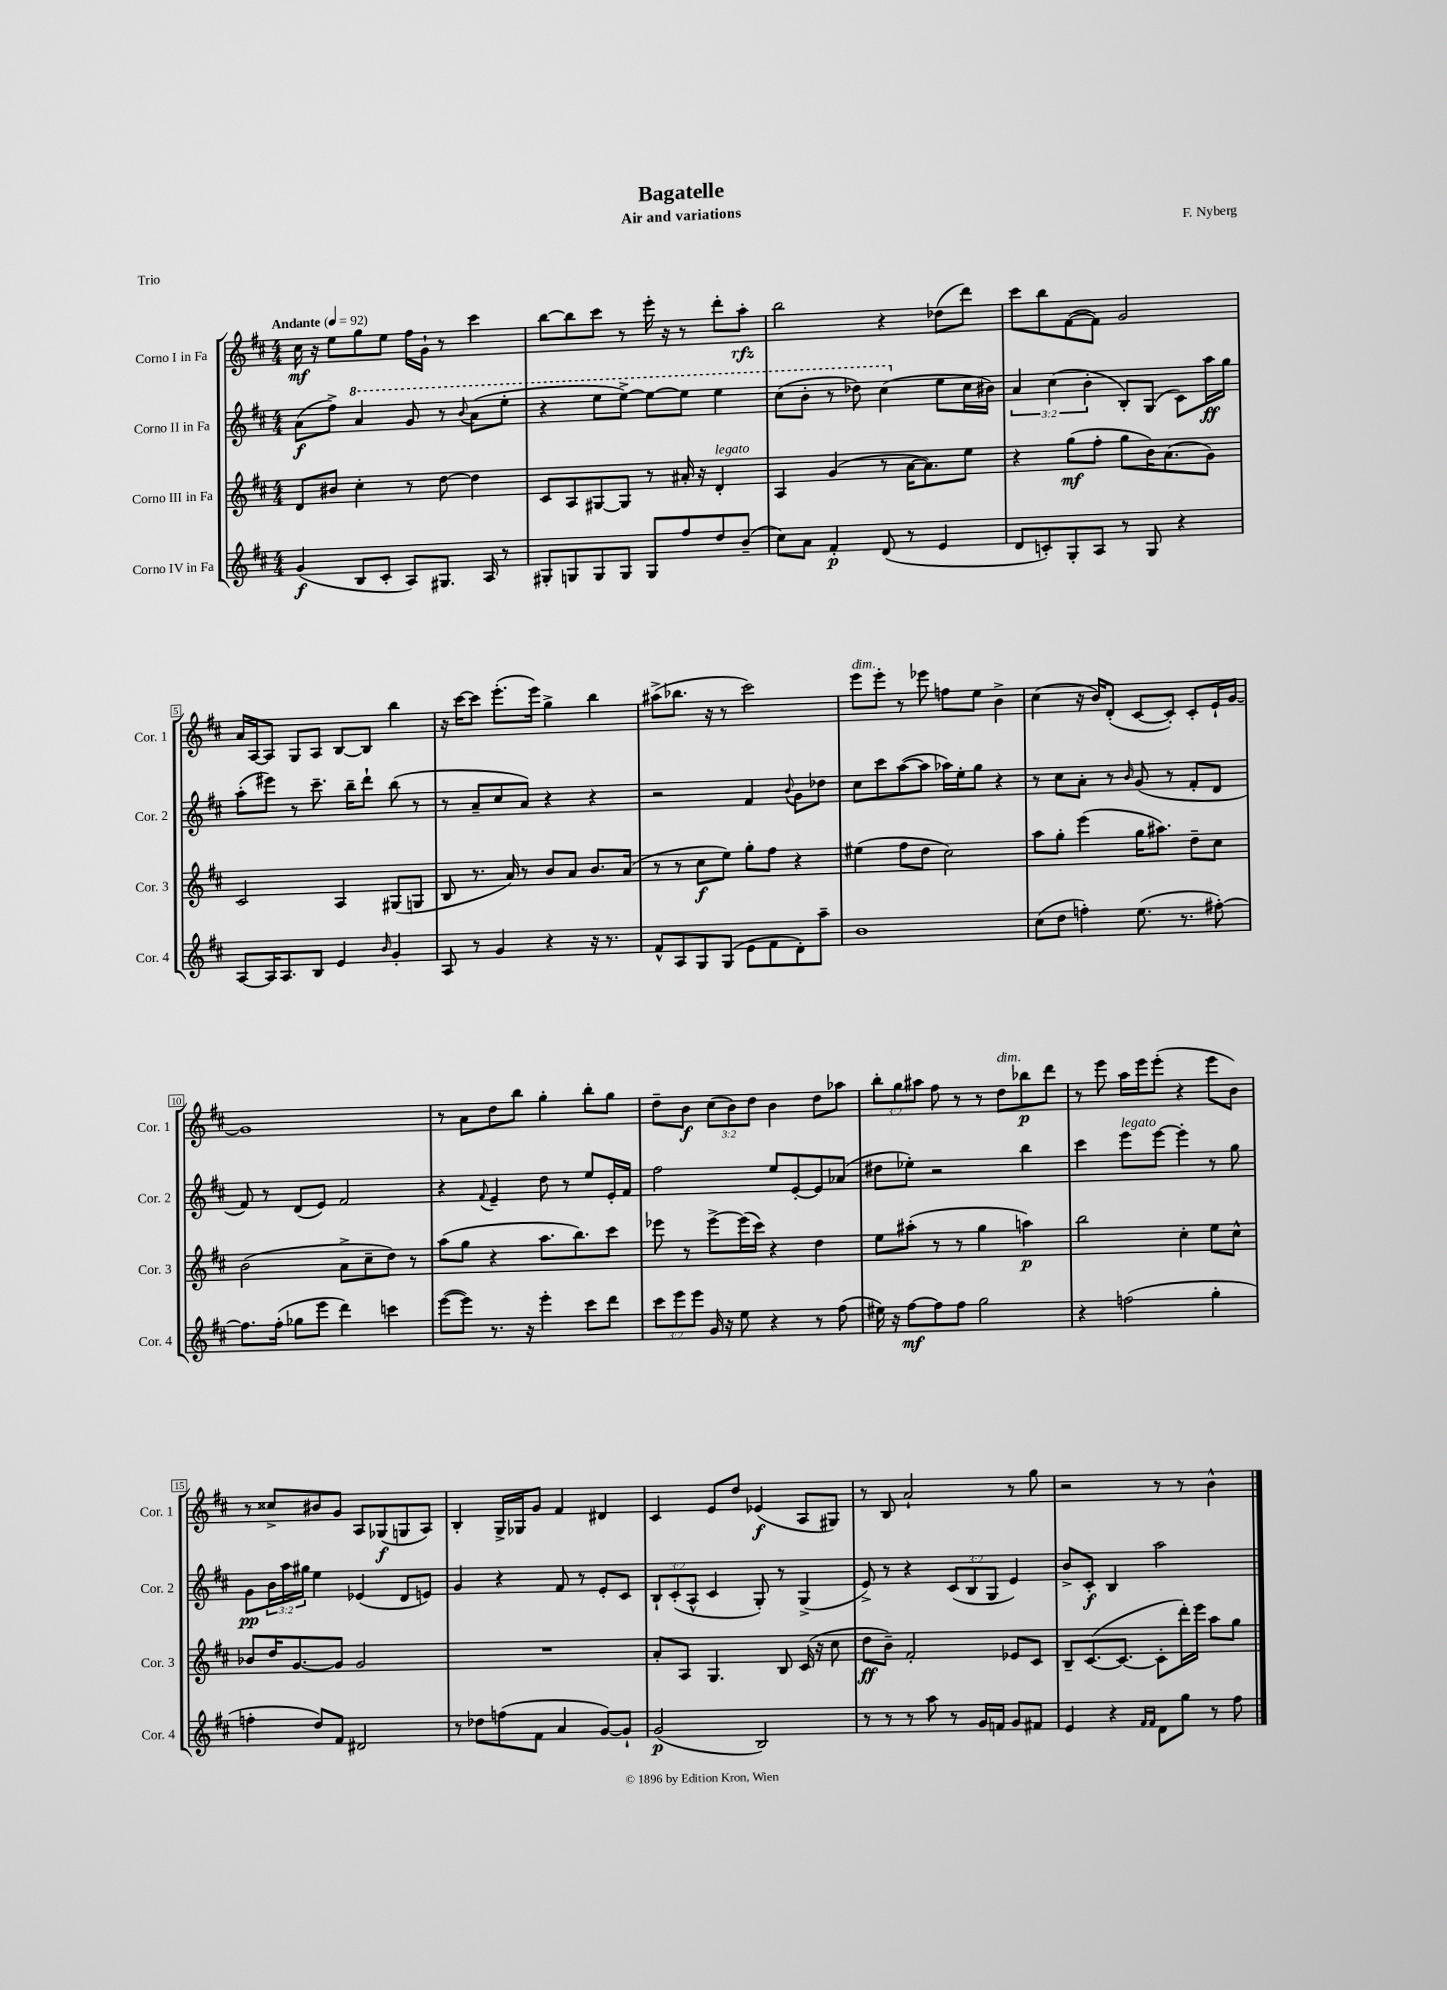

**kern	**dynam	**kern	**dynam	**kern	**dynam	**kern	**dynam
*part4	*part4	*part3	*part3	*part2	*part2	*part1	*part1
*staff4	*staff4	*staff3	*staff3	*staff2	*staff2	*staff1	*staff1
*I"Corno IV in Fa	*	*I"Corno III in Fa	*	*I"Corno II in Fa	*	*I"Corno I in Fa	*
*I'Cor. 4	*	*I'Cor. 3	*	*I'Cor. 2	*	*I'Cor. 1	*
*clefG2	*	*clefG2	*	*clefG2	*	*clefG2	*
*k[f#c#]	*	*k[f#c#]	*	*k[f#c#]	*	*k[f#c#]	*
*M4/4	*	*M4/4	*	*M4/4	*	*M4/4	*
*MM92	*	*MM92	*	*MM92	*	*MM92	*
=1	=1	=1	=1	=1	=1	=1	=1
!	!	!	!	!	!	!LO:TX:a:B:t=Andante	!
(4g/	f	8d/L	.	(8a\L	f	16cc#\	mf
.	.	.	.	.	.	16r	.
.	.	8b#X/J	.	8ff#^\J)	.	8ee\L	.
*	*	*	*	*8va	*	*	*
8B/L	.	4cc#'\	.	4aa/	.	8gg\	.
8c#'/J	.	.	.	.	.	8ee\J	.
8A/L)	.	8r	.	8gg/	.	16ff#\LL	.
.	.	.	.	.	.	16g`\JJ	.
8.G#X/J	.	[8dd\	.	8r	.	8r	.
.	.	.	.	8qqbb/	.	.	.
.	.	4dd\]	.	(8aa\L	.	4ccc#\	.
16A/	.	.	.	.	.	.	.
8r	.	.	.	8eee'\J	.	.	.
=2	=2	=2	=2	=2	=2	=2	=2
8G#X'/L	.	8c#/L	.	4r	.	[8bb\L	.
8Gn/	.	8A/	.	.	.	8bb\]	.
8G/	.	[8G#X/	.	8eee\L	.	8ccc#\J	.
8G/J	.	8G#/J]	.	[8eee^\J)	.	8r	.
8G/L	.	8r	.	8eee\L_	.	16eee'\	.
.	.	.	.	.	.	16r	.
8ff#/	.	16a#X'/	.	8eee\J]	.	8r	.
.	.	16r	.	.	.	.	.
!	!	!LO:TX:a:i:t=legato	!	!	!	!	!
8dd/	.	4d'/	.	4eee\	.	8ddd'\L	.
(8b~/J	.	.	.	.	.	8aa'\J	rfz
=3	=3	=3	=3	=3	=3	=3	=3
8cc#\L)	.	4A/	.	(8ccc#\L	.	2bb\	.
8a\J	.	.	.	8bb'\J	.	.	.
4f#'/	p	(4g/	.	8r	.	.	.
.	.	.	.	8ddd-X\)	.	.	.
(8d/	.	8r	.	(4ccc#\	.	4r	.
8r	.	[16a\KL	.	.	.	.	.
.	.	8.a\])	.	.	.	.	.
*	*	*	*	*X8va	*	*	*
4e/	.	.	.	8ee\L	.	(8dd-X\L	.
.	.	8ee\J	.	16cc#\L	.	8ddd\J)	.
.	.	.	.	16b#X\JJ)	.	.	.
=4	=4	=4	=4	=4	=4	=4	=4
8d/L	.	4r	.	6a/	.	8ccc#\L	.
8cn'/)	.	.	.	.	.	8bb\	.
.	.	.	.	(6cc#\	.	.	.
8G'/	.	(8gg\L	mf	.	.	([8f#\	.
.	.	.	.	6b'\	.	.	.
8A/J	.	8ff#'\J	.	.	.	8f#\J])	.
8r	.	8gg\L	.	8B'/L)	.	2g/	.
8G/	.	16b\K)	.	(8G/J	.	.	.
.	.	(8.a\	.	.	.	.	.
4r	.	.	.	8c#\L)	.	.	.
.	.	8g\J)	.	16aa\L	ff	.	.
.	.	.	.	16gg\JJ	.	.	.
!!LO:LB:g=z
=5	=5	=5	=5	=5	=5	=5	=5
[8A/L	.	2c#/	.	(8aa'\L	.	16a/LL	.
.	.	.	.	.	.	[16A/J	.
16A/K]	.	.	.	8eee#X\J)	.	8A/J]	.
8.A/	.	.	.	.	.	.	.
.	.	.	.	8r	.	8G/L	.
8B/J	.	.	.	8.ccc#~\	.	8A/J	.
4e/	.	4A/	.	.	.	[8B/L	.
.	.	.	.	16bb~\KL	.	.	.
.	.	.	.	8ddd`\J	.	8B/J]	.
16qqb/	.	.	.	.	.	.	.
4g'/	.	(8G#X/L	.	(8bb\	.	4bb\	.
.	.	8Gn/J	.	8r	.	.	.
=6	=6	=6	=6	=6	=6	=6	=6
8A/	.	8B/	.	8r	.	16r	.
.	.	.	.	.	.	[16ccc#\KL	.
8r	.	8.r	.	8a~/L	.	8ccc#\J]	.
4g/	.	.	.	8cc#/	.	(8.eee'\L	.
.	.	16a/)	.	.	.	.	.
.	.	8r	.	8a/J)	.	.	.
.	.	.	.	.	.	16eee\Jk)	.
4r	.	8b/L	.	4r	.	4gg^\	.
.	.	8a/J	.	.	.	.	.
16r	.	8.b/L	.	4r	.	4bb\	.
8.r	.	.	.	.	.	.	.
.	.	(16a/Jk	.	.	.	.	.
=7	=7	=7	=7	=7	=7	=7	=7
8f#^^/L	.	8r	.	2r	.	(8aa#X^\L	.
8A/	.	8r	.	.	.	8.bb-X\J	.
8G/	.	8cc#\L	f	.	.	.	.
.	.	.	.	.	.	16r	.
(8G/J	.	8ee\J)	.	.	.	8r	.
8e\L	.	8gg'\L	.	4f#/	.	2ccc#\)	.
8f#\	.	8ff#\J	.	.	.	.	.
.	.	.	.	8qqb/	.	.	.
8d'\)	.	4r	.	8g\L	.	.	.
8aa~\J	.	.	.	8dd-X\J	.	.	.
=8	=8	=8	=8	=8	=8	=8	=8
!	!	!	!	!	!	!LO:TX:a:i:t=dim.	!
1b	.	(4ee#X\	.	8cc#\L	.	8eee\L	.
.	.	.	.	8ccc#\	.	8eee'\J	.
.	.	8ff#\L	.	([8aa\	.	8r	.
.	.	8dd\J	.	8aa\J]	.	8eee-X\	.
.	.	2cc#\)	.	16aa-X\LL)	.	8ffn\L	.
.	.	.	.	16ee'\J	.	.	.
.	.	.	.	8gg\J	.	8ee\J	.
.	.	.	.	4r	.	4b^\	.
=9	=9	=9	=9	=9	=9	=9	=9
(8cc#\L	.	8aa\L	.	8r	.	(4cc#\	.
8dd\J	.	8gg'\J	.	8cc#\L	.	.	.
4ffn'\)	.	(4eee\	.	8a'\J	.	16r	.
.	.	.	.	.	.	16b/KL)	.
.	.	.	.	8r	.	(8d'/J	.
.	.	.	.	16qqb/	.	.	.
(8.ee\	.	16gg\KL	.	(8g/	.	[8c#/L	.
.	.	8.aa#X\J)	.	.	.	.	.
.	.	.	.	8r	.	8c#'/J])	.
8.r	.	.	.	.	.	.	.
.	.	8dd~\L	.	8f#'/L	.	8c#'/L	.
[8ff#X'\)	.	8cc#\J	.	8d/J	.	16e`/L	.
.	.	.	.	.	.	[16g/JJ	.
!!LO:LB:g=z
=10	=10	=10	=10	=10	=10	=10	=10
8.ff#\L]	.	(2b\	.	8f#/)	.	1g]	.
.	.	.	.	8r	.	.	.
(16ff#'\Jk	.	.	.	.	.	.	.
8gg-X\L	.	.	.	(8d/L	.	.	.
8eee\J	.	.	.	8e/J)	.	.	.
4ddd\)	.	8a^\L	.	2f#/	.	.	.
.	.	8cc#~\	.	.	.	.	.
4cccn\	.	8dd\J)	.	.	.	.	.
.	.	8r	.	.	.	.	.
=11	=11	=11	=11	=11	=11	=11	=11
([8eee\L	.	(8aa\L	.	4r	.	8r	.
8eee\J])	.	8gg\J	.	.	.	8a\L	.
.	.	.	.	8qqf#/	.	.	.
8.r	.	4r	.	4e~/	.	8dd\	.
.	.	.	.	.	.	8bb\J	.
16r	.	.	.	.	.	.	.
4eee'\	.	8.aa\L	.	8dd\	.	4gg'\	.
.	.	.	.	8r	.	.	.
.	.	8.bb\)	.	.	.	.	.
8ccc#\L	.	.	.	8ee/L	.	8bb'\L	.
8ddd\J	.	8ccc#\J	.	16e'/L	.	8gg\J	.
.	.	.	.	16f#/JJ	.	.	.
=12	=12	=12	=12	=12	=12	=12	=12
12ccc#\L	.	8eee-X\	.	2ff#\	.	8dd~\L	.
12eee\	.	.	.	.	.	.	.
.	.	8r	.	.	.	8b\J	f
12eee\J	.	.	.	.	.	.	.
16g/	.	[8eee-^\L	.	.	.	(12cc#\L	.
16r	.	.	.	.	.	.	.
.	.	.	.	.	.	12b\)	.
8ee\	.	(16eee-\L]	.	.	.	.	.
.	.	.	.	.	.	12dd\J	.
.	.	16ccc#\JJ)	.	.	.	.	.
4r	.	4r	.	8ee/L	.	4b\	.
.	.	.	.	[8e'/	.	.	.
8r	.	4dd\	.	8e/]	.	8dd\L	.
(8ff#\	.	.	.	(8a-X/J	.	8aa-X\J	.
=13	=13	=13	=13	=13	=13	=13	=13
16ee#X\)	.	8ee\L	.	8dd#X\L	.	12bb'\L	.
16r	.	.	.	.	.	.	.
.	.	.	.	.	.	12gg\	.
[8ff#\L	mf	(8aa#X'\J	.	8ee-X'\J)	.	.	.
.	.	.	.	.	.	12aa#X\J	.
8ff#\]	.	8r	.	2r	.	8ff#\	.
8ff#\J	.	8r	.	.	.	8r	.
2gg\	.	4gg\	.	.	.	8r	.
!	!	!	!	!	!	!LO:TX:a:i:t=dim.	!
.	.	.	.	.	.	8dd\L	.
.	.	4aan\)	p	4bb\	.	8bb-X\	p
.	.	.	.	.	.	8ddd\J	.
=14	=14	=14	=14	=14	=14	=14	=14
4r	.	2bb\	.	4ccc#\	.	8r	.
.	.	.	.	.	.	8eee\	.
!	!	!	!	!LO:TX:a:i:t=legato	!	!	!
(2ffn\	.	.	.	8eee\L	.	16aa\LL	.
.	.	.	.	.	.	16eee\J	.
.	.	.	.	[8eee\J	.	(8eee'\J	.
.	.	4cc#'\	.	4eee'\]	.	4r	.
4gg'\	.	8ee\L	.	8r	.	8eee\L	.
.	.	8cc#^^\J	.	8gg\	.	8b\J)	.
!!LO:LB:g=z
=15	=15	=15	=15	=15	=15	=15	=15
4ffn'\	.	8b-X/L	.	8g\L	pp	8r	.
.	.	16dd/K	.	24b\L	.	8cc##X^/L	.
.	.	.	.	24aa\	.	.	.
.	.	[8.g/	.	.	.	.	.
.	.	.	.	24gg#X\JJ	.	.	.
8dd/L)	.	.	.	4ee\	.	8b#X/	.
8f#/J	.	8g/J]	.	.	.	8g/J	.
2d#X/	.	2g/	.	(4e-X/	.	8A/L	.
.	.	.	.	.	.	(8G-X/	f
.	.	.	.	8d/L	.	8Gn/	.
.	.	.	.	8en/J)	.	8A/J)	.
=16	=16	=16	=16	=16	=16	=16	=16
8r	.	1r	.	4g/	.	4B'/	.
8dd-X\L	.	.	.	.	.	.	.
(8ffn\	.	.	.	4r	.	16G^/LL	.
.	.	.	.	.	.	16G-X/J	.
8f#\J	.	.	.	.	.	8g/J	.
4a/	.	.	.	8f#/	.	4f#/	.
.	.	.	.	8r	.	.	.
[8g/L)	.	.	.	8e'/L	.	4d#X/	.
8g`/J]	.	.	.	8c#/J	.	.	.
=17	=17	=17	=17	=17	=17	=17	=17
(2g/	p	8a'/L	.	12B`/L	.	4c#/	.
.	.	.	.	(12c#'/	.	.	.
.	.	8A/J	.	.	.	.	.
.	.	.	.	12A^^/J	.	.	.
.	.	4.G/	.	4c#/	.	8e/L	.
.	.	.	.	.	.	8dd/J	.
2B/)	.	.	.	8G'/)	.	(4e-X/	f
.	.	8B/	.	8r	.	.	.
.	.	(16c#/	.	(4G^/	.	8A/L	.
.	.	16r	.	.	.	.	.
.	.	8cc#\	.	.	.	8G#X/J)	.
=18	=18	=18	=18	=18	=18	=18	=18
8r	.	8dd\L	ff	8e^/)	.	8r	.
8r	.	8b~\J)	.	8r	.	8B/	.
8r	.	2f#'/	.	4r	.	2a`/	.
8aa\	.	.	.	.	.	.	.
8r	.	.	.	(12c#/L	.	.	.
.	.	.	.	12B/	.	.	.
16g/LL	.	.	.	.	.	.	.
.	.	.	.	12G/J	.	.	.
16fn/JJ	.	.	.	.	.	.	.
8g/L	.	8e-X/L	.	4e/)	.	8r	.
8f#X/J	.	8c#/J	.	.	.	8gg\	.
=19	=19	=19	=19	=19	=19	=19	=19
4e/	.	8B~/L	.	8b^/L	.	2r	.
.	.	([8.c#/	.	8c#'/J	f	.	.
4r	.	.	.	4B/	.	.	.
.	.	8.c#/J_	.	.	.	.	.
16qqf#/LL	.	.	.	.	.	.	.
16qqf#/JJ	.	.	.	.	.	.	.
8d\L	.	8c#'\L]	.	2aa\	.	8r	.
8gg\J	.	16ddd'\L)	.	.	.	8r	.
.	.	16eee\JJ	.	.	.	.	.
8r	.	8aa\L	.	.	.	4b^^\	.
8ff#\	.	8gg\J	.	.	.	.	.
==	==	==	==	==	==	==	==
*-	*-	*-	*-	*-	*-	*-	*-
